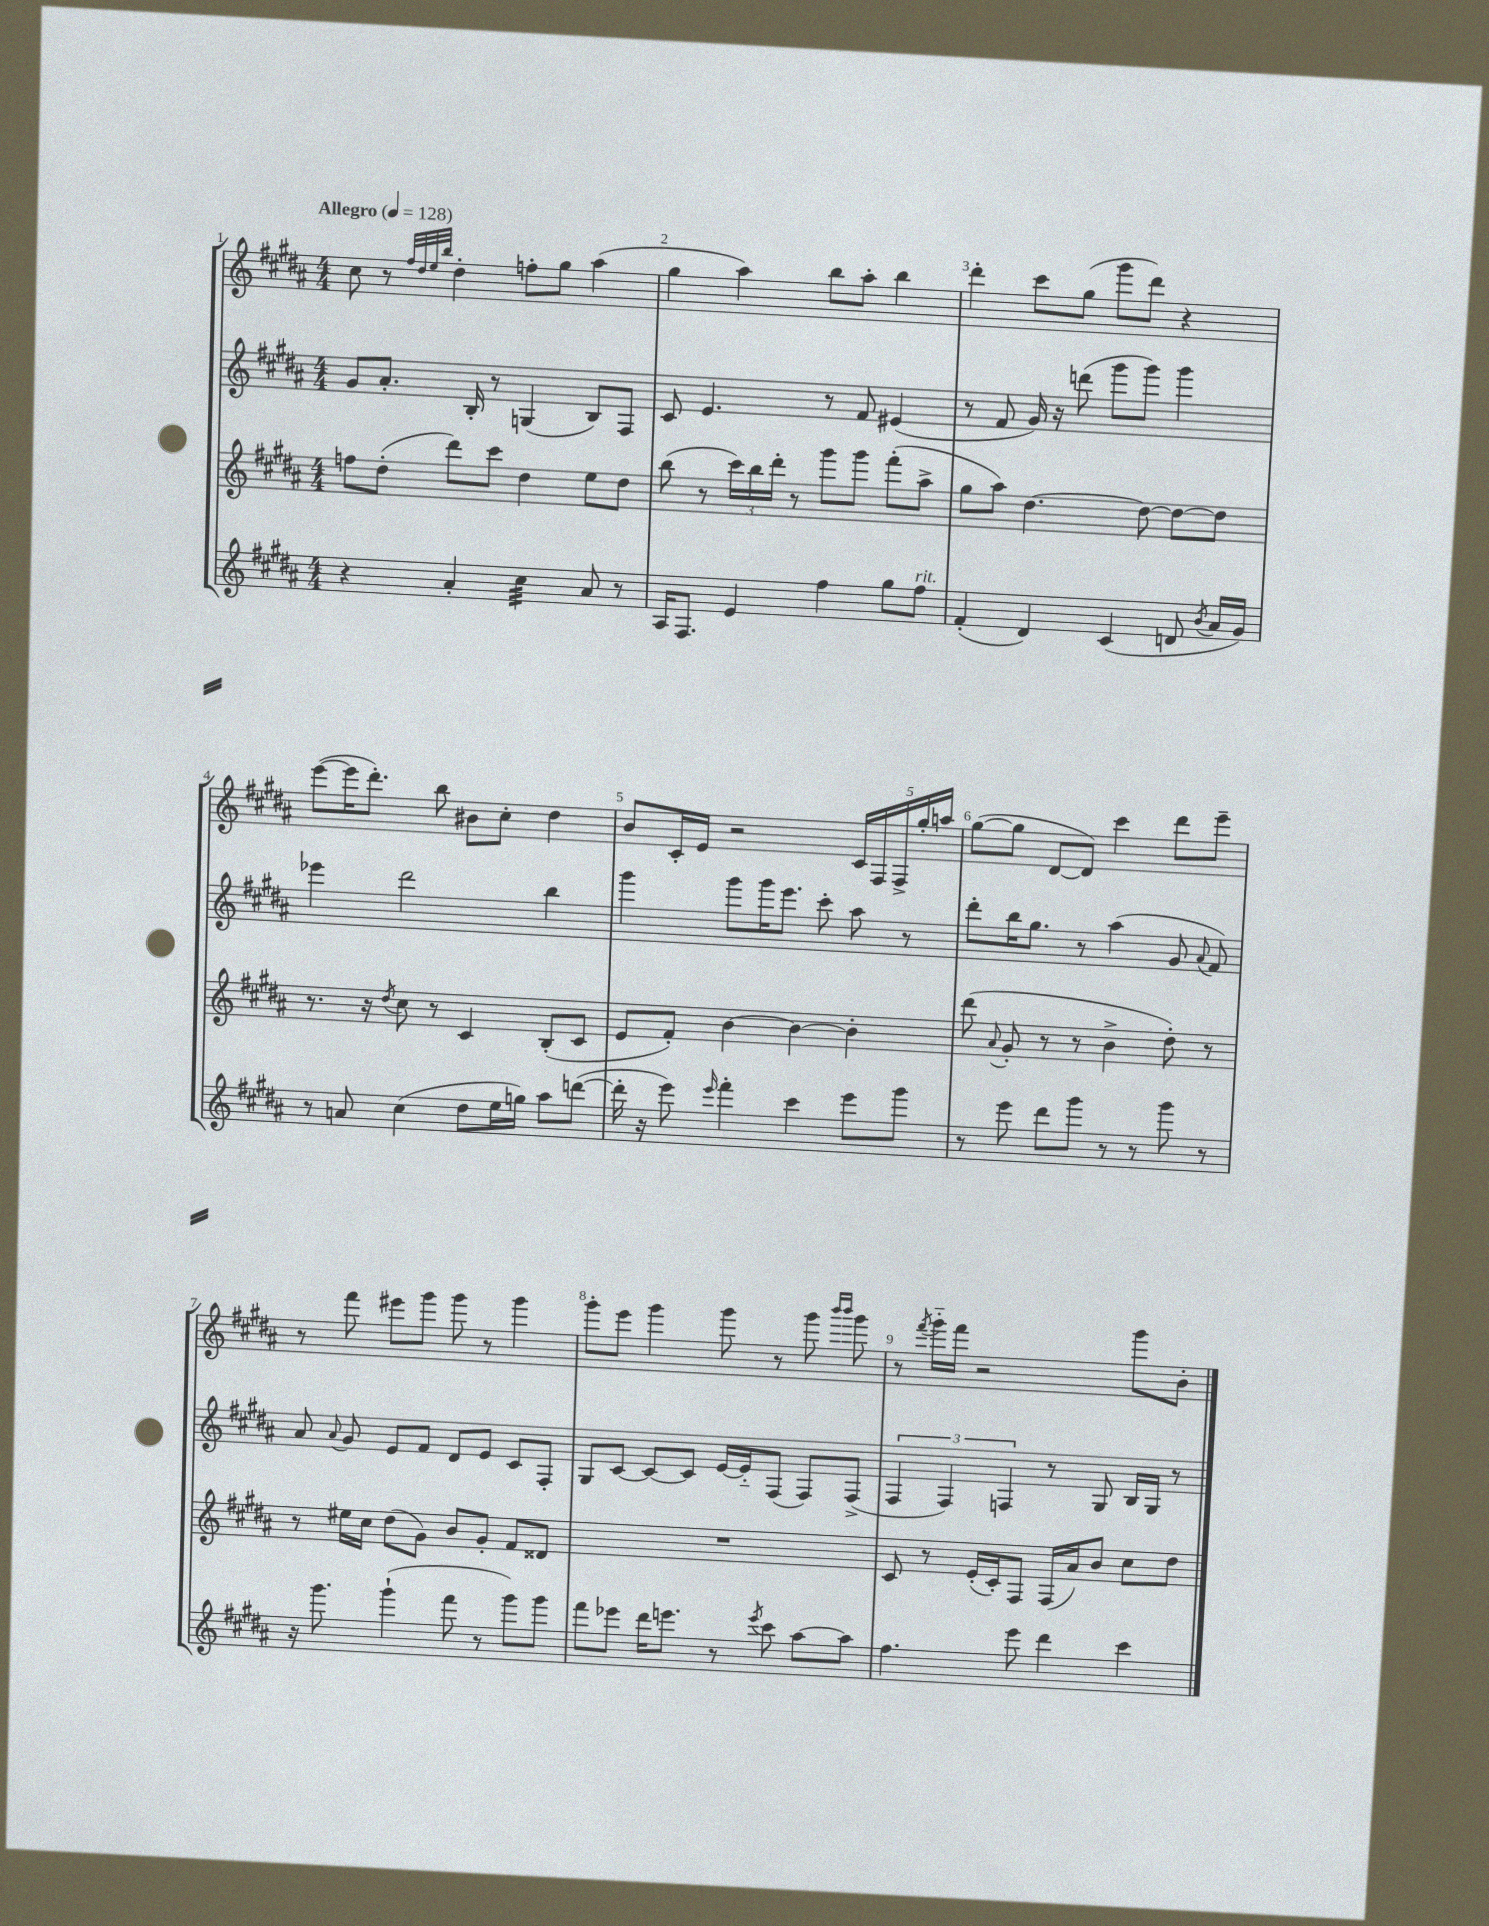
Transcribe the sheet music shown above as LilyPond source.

<<
\new StaffGroup <<
\new Staff = "s0" {
    \clef treble \key b \major \numericTimeSignature \time 4/4 \tempo "Allegro" 4 = 128
    \autoBeamOff cis''8 r8 \grace { fis''32[ dis''32 e''32 b''32] } dis''4-. f''8[-. gis''8] ais''4( |
    gis''4 ais''4) b''8[ ais''8]-. b''4 |
    dis'''4-. cis'''8[ gis''8]( gis'''8[ dis'''8]) r4 |
    e'''8[~( e'''16 dis'''8.]-.) b''8 bis'8[ cis''8]-. dis''4 |
    b'8[ cis'16-. e'16] r2 \tuplet 5/4 { cis'16[ fis16 fis16-> gis''16-. a''16] } |
    gis''8[~( gis''8] dis'8[~ dis'8]) cis'''4 dis'''8[ e'''8]-- |
    r8 fis'''8 eis'''8[ gis'''8] gis'''8 r8 gis'''4 |
    gis'''8[-. e'''8] gis'''4 gis'''8 r8 gis'''8 \grace { b'''16[ b'''16] } gis'''8 |
    r8 \acciaccatura { fis'''8 } gis'''16[-_ fis'''16] r2 gis'''8[ b'8]-. \bar "|." |
}
\new Staff = "s1" {
    \clef treble \key b \major \numericTimeSignature \time 4/4
    \autoBeamOff gis'8[ ais'8.]-. b16-. r8 g4( b8[) fis8] |
    cis'8 e'4. r8 fis'8 eis'4( |
    r8 fis'8 gis'16) r16 d'''8( gis'''8[ gis'''8]) gis'''4 |
    ees'''4 dis'''2 b''4 |
    gis'''4 gis'''8[ gis'''16 e'''8.] cis'''8-. ais''8 r8 |
    dis'''8[-. b''16 gis''8.] r8 ais''4( gis'8 \appoggiatura { ais'8 } fis'8) |
    ais'8 \appoggiatura { ais'8 } gis'8 e'8[ fis'8] dis'8[ e'8] cis'8[ fis8]-. |
    gis8[ cis'8]~ cis'8[~ cis'8] e'16[~ e'16-_ fis8]( fis8[) fis8]->( |
    \tuplet 3/2 { fis4 fis4) f4 } r8 gis8 b16[ gis16] r8 \bar "|." |
}
\new Staff = "s2" {
    \clef treble \key b \major \numericTimeSignature \time 4/4
    \autoBeamOff f''8[ dis''8]-.( dis'''8[) cis'''8] dis''4 e''8[ dis''8] |
    b''8( r8 \tuplet 3/2 { cis'''16[) b''16 dis'''16]-. } r8 gis'''8[ gis'''8] fis'''8[-.( ais''8]-> |
    gis''8[ ais''8]) dis''4.~ dis''8~ dis''8[~ dis''8] |
    r8. r16 \acciaccatura { dis''8 } cis''8 r8 cis'4 b8[-.( cis'8] |
    e'8[ fis'8]-.) b'4~ b'4~ b'4-. |
    dis'''8( \appoggiatura { ais'8 } gis'8-. r8 r8 b'4-> dis''8-.) r8 |
    r8 eis''16[ cis''16] dis''8[( gis'8]) b'8[ gis'8]-. fis'8[ disis'8] |
    R1 |
    cis'8 r8 e'16[-.( cis'16-.) fis8] fis16[( ais'16) b'8] cis''8[ dis''8] \bar "|." |
}
\new Staff = "s3" {
    \clef treble \key b \major \numericTimeSignature \time 4/4
    \autoBeamOff r4 ais'4-. cis''4:32 ais'8 r8 |
    ais16[ fis8.] e'4 fis''4 gis''8[ fis''8]^\markup { \italic "rit." } |
    fis'4-.( dis'4) cis'4( d'8 \acciaccatura { b'8 } ais'16[ gis'16]) |
    r8 a'8 cis''4( dis''8[ e''16 g''16]) ais''8[ d'''8]~( |
    d'''16-. r16 e'''8) \grace { e'''16 } fis'''4-. cis'''4 e'''8[ gis'''8] |
    r8 e'''8 dis'''8[ gis'''8] r8 r8 gis'''8 r8 |
    r16 gis'''8. gis'''4-!( fis'''8 r8 gis'''8[) gis'''8] |
    fis'''8[ ees'''8] dis'''16[ e'''8.] r8 \acciaccatura { e'''8 } cis'''8 ais''8[~ ais''8] |
    fis''4. e'''8 dis'''4 cis'''4 \bar "|." |
}
>>
>>
\layout { \context { \Score \override BarNumber.break-visibility = ##(#f #t #t) barNumberVisibility = #all-bar-numbers-visible } }
